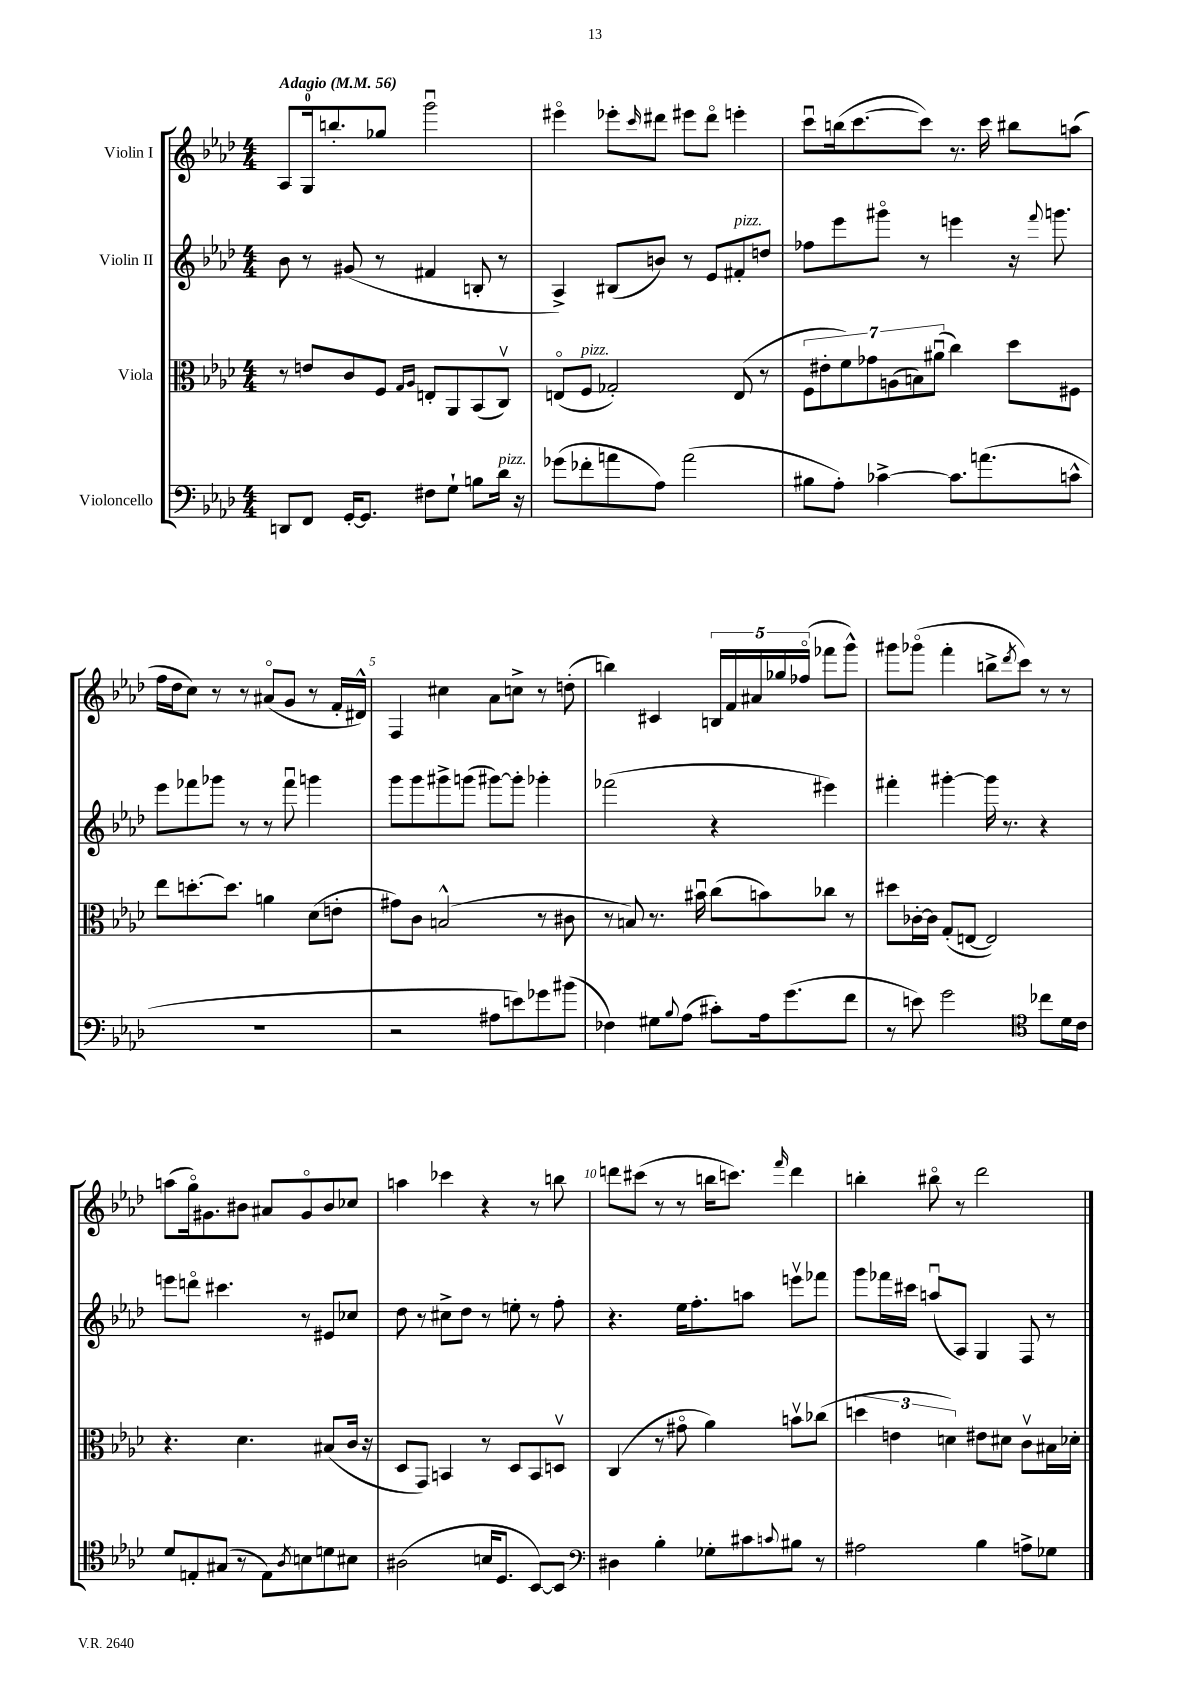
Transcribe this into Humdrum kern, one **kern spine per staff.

**kern	**kern	**kern	**kern
*part4	*part3	*part2	*part1
*staff4	*staff3	*staff2	*staff1
*I"Violoncello	*I"Viola	*I"Violin II	*I"Violin I
*clefF4	*clefC3	*clefG2	*clefG2
*k[b-e-a-d-]	*k[b-e-a-d-]	*k[b-e-a-d-]	*k[b-e-a-d-]
*M4/4	*M4/4	*M4/4	*M4/4
*MM56	*MM56	*MM56	*MM56
=1	=1	=1	=1
!	!	!	!LO:TX:a:B:t=Adagio
8DDn/L	8r	8b-\	8A-/L
8FF/J	8en/L	8r	16G/k
.	.	.	8.bbn'/
[16GG'/KL	8c/	(8g#X/	.
8.GG/J]	.	.	.
.	8F/J	8r	8gg-X/J
.	16qqG/LL	.	.
.	16qqA-/JJ	.	.
8F#X\L	8En'/L	4f#X/	2gggu\
8G`\J	8AA-/	.	.
8Bn\L	(8BB-/	8Bn'/	.
!LO:TX:a:i:t=pizz.	!	!	!
16d-\Jk	8Cv/J)	8r	.
16r	.	.	.
=2	=2	=2	=2
(8g-X\L	(8En/L	4A-^/)	4eee#X\
!	!LO:TX:a:i:t=pizz.	!	!
8f-X'\	8F/J	.	.
8an\	2G-X'/)	(8B#X/L	8eee-X'\L
.	.	.	16qqccc/
8A-\J)	.	8bn/J)	8ddd#X\J
(2a\	.	8r	8eee#X\L
.	.	8e-/L	8ddd#\J
!	!	!LO:TX:a:i:t=pizz.	!
.	(8E/	8f#X'/	4eeen'\
.	8r	8ddn/J	.
=3	=3	=3	=3
8B#X\L	14F\L	8ff-X\L	8cccu\L
.	14e#X'\	.	.
8A-'\J)	.	8eee-\	(16bbn\k
.	14f\)	.	.
.	.	.	[8.ccc\
.	14g-X\	.	.
[4c-X^\	.	8ggg#X\J	.
.	(14An\	.	.
.	14Bn\)	.	.
.	.	8r	8ccc\J])
.	(14a#Xu\J	.	.
8.c-\L]	4cc\)	4eeen\	8.r
(8.an\	.	.	16ccc\
.	8dd-\L	16r	8bb#X\L
.	.	8qqfff/	.
.	.	8.gggn\	.
8cn^^\J	8F#X\J	.	(8aan\J
!!LO:LB:g=z
=4	=4	=4	=4
1r	8ee-\L	8eee-\L	16ff\LL
.	.	.	16dd-\J
.	[8.ddn'\	8fff-X\	8cc\J)
.	.	8ggg-X\J	8r
.	8.dd\J]	.	.
.	.	8r	8r
.	4an\	8r	(8a#X/L
.	.	8fff-u\	8g/J
.	(8d-\L	4gggn\	8r
.	8en'\J	.	16f'/LL
.	.	.	16d#X^^/JJ)
=5	=5	=5	=5
2r	8g#X\L)	8ggg\L	4F/
.	8c\J	8ggg\	.
.	(2Bn^^/	8ggg#X^\	4cc#X\
.	.	(8gggn\J	.
8A#X\L	.	[8ggg#X\L)	8a-\L
8en\)	.	8ggg#'\J]	8ccn^\J
8g-X\	8r	4ggg-X'\	8r
(8b#X\J	8c#X\	.	(8ddn'\
=6	=6	=6	=6
4F-X\)	8r	(2fff-X\	4bbn\)
.	8Bn/)	.	.
8G#X\L	8.r	.	4c#X/
8qqB-/	.	.	.
(8A-\J	.	.	.
.	16b#Xu\	.	.
8c#X'\L)	(8cc\L	4r	20Bn/LL
.	.	.	20f/
.	.	.	20a#X/
16A-\k	8bn\)	.	.
.	.	.	20gg-X/
(8.g\	.	.	.
.	.	.	(20ff-X/JJ
.	8cc-X\J	4eee#X\)	8fff-X\L
8f\J	8r	.	8ggg^^\J)
=7	=7	=7	=7
8r	8dd#X\L	4fff#X'\	8ggg#X\L
8en\)	[16c-X'\L	.	(8ggg-X\J
.	16c-\JJ]	.	.
2g\	(8G'/L	[4ggg#X'\	4fff'\
.	[8En/J	.	.
.	2E/])	16ggg#\]	8bbn^\L
.	.	8.r	.
.	.	.	8qddd-/
.	.	.	8ccc\J)
*clefC4	*	*	*
8cc-X\L	.	4r	8r
16d-\L	.	.	8r
16c\JJ	.	.	.
!!LO:LB:g=z
=8	=8	=8	=8
8d-/L	4.r	8eeen\L	(8aan\L
8En'/	.	8dddn\J	16gg\k)
.	.	.	8.g#X\
(8G#X/J	.	4.ccc#X\	.
8r	4.d-\	.	8b#X\J
8E\L)	.	.	8a#X/L
8qA-/	.	.	.
8Bn\	.	8r	8g#/
8dn\	(8B#X/L	8e#X/L	8b#/
8B#X\J	16c/Jk	8cc-X/J	8cc-X/J
.	16r	.	.
=9	=9	=9	=9
(2A#X\	8D-/L	8dd-\	4aan\
.	8GG/J)	8r	.
.	4BBn/	8cc#X^\L	4ccc-X\
.	.	8dd-\J	.
16Bn/KL	8r	8r	4r
8.D-/J	.	.	.
.	8D-/L	8een'\	.
[8BB-/L)	8BB/	8r	8r
8BB-/J]	8Dnv/J	8ff'\	8bbn\
=10	=10	=10	=10
*clefF4	*	*	*
4D#X\	(4C/	4.r	8dddn\L
.	.	.	(8ccc#X\J
4B-'\	8r	.	8r
.	8g#X\	16ee-\KL	8r
.	.	8.ff'\	.
8G-X'\L	4a-\)	.	16bbn\KL
.	.	.	8.cccn\J)
8c#X\	.	8aan\J	.
8qqcn/	.	.	16qqfff/
8B#X\J	8bnv\L	8eeenv\L	4ddd\
8r	(8cc-X\J	8fff-X\J	.
=11	=11	=11	=11
2A#X\	6ddn\	8ggg\L	4bbn'\
.	.	16fff-X\L	.
.	6en\	.	.
.	.	16ccc#X\JJ	.
.	.	(8aanu/L	8bb#X\
.	6dn\)	.	.
.	.	8A-/J)	8r
4B-\	8e#X\L	4G/	2ddd-\
.	8d#X\J	.	.
8An^\L	8cv\L	8F/	.
8G-X\J	16B#X\L	8r	.
.	16d-X'\JJ	.	.
==	==	==	==
*-	*-	*-	*-
